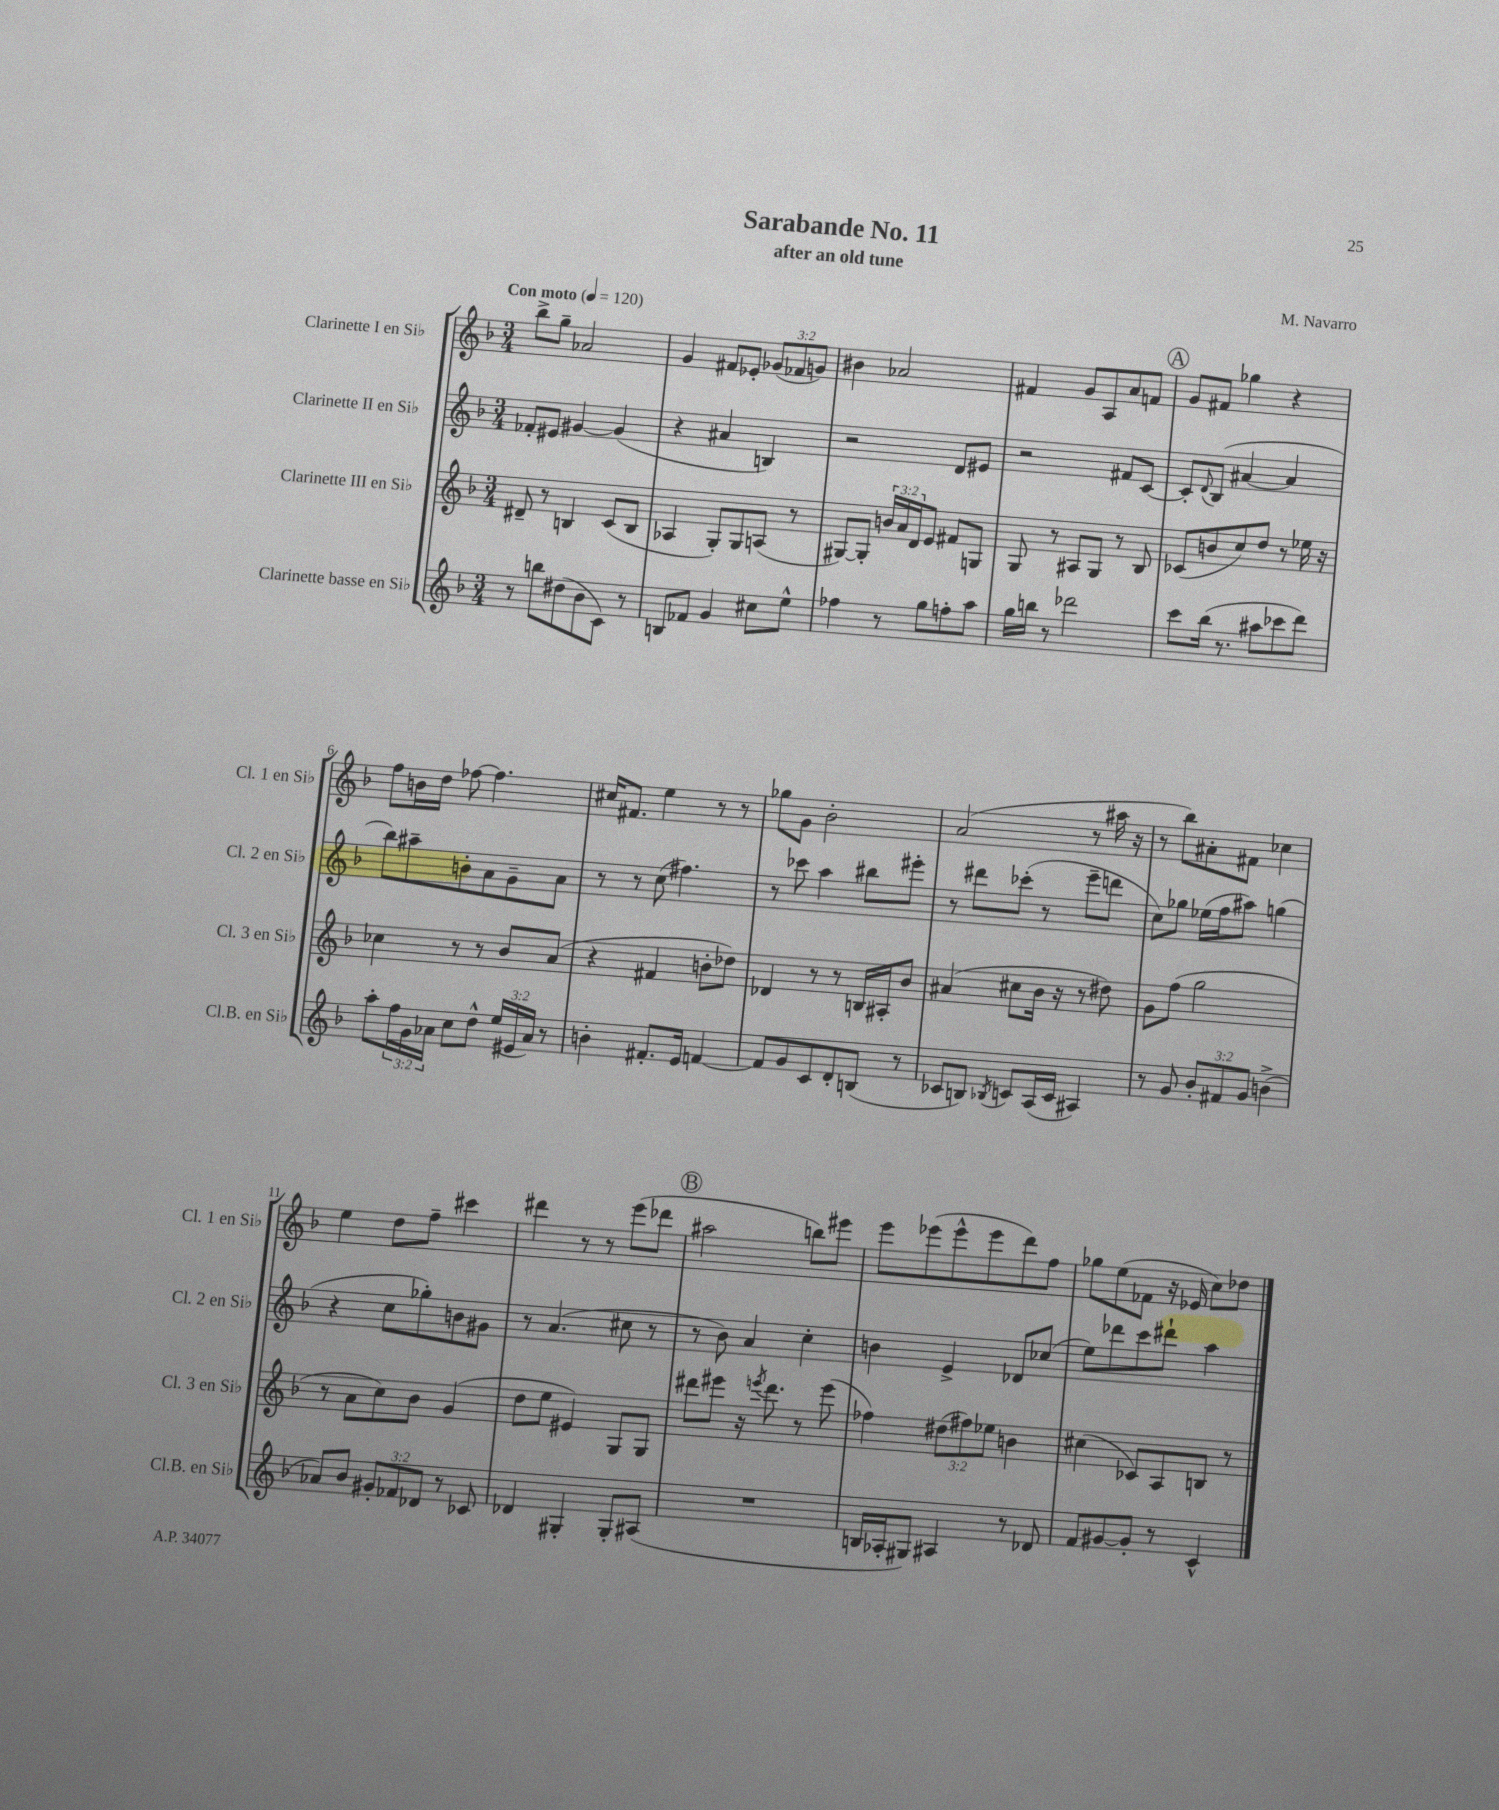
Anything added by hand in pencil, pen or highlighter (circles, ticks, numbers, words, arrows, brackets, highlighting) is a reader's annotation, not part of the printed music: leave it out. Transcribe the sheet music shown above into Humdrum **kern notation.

**kern	**kern	**kern	**kern
*part4	*part3	*part2	*part1
*staff4	*staff3	*staff2	*staff1
*I"Clarinette basse en Si♭	*I"Clarinette III en Si♭	*I"Clarinette II en Si♭	*I"Clarinette I en Si♭
*I'Cl.B. en Si♭	*I'Cl. 3 en Si♭	*I'Cl. 2 en Si♭	*I'Cl. 1 en Si♭
*clefG2	*clefG2	*clefG2	*clefG2
*k[b-]	*k[b-]	*k[b-]	*k[b-]
*M3/4	*M3/4	*M3/4	*M3/4
*MM120	*MM120	*MM120	*MM120
=1	=1	=1	=1
!	!	!	!LO:TX:a:B:t=Con moto
8r	8d#X~/	8f-X'/L	8bb-^\L
8bbn\L	8r	8e#X/J	8gg~\J
(8dd#X\	4Bn/	[4g#X/	2a-X/
8b-\	.	.	.
8c\J)	(8c/L	(4g#/]	.
8r	8B/J	.	.
=2	=2	=2	=2
8Bn/L	4A-X/	4r	4g/
8f-X/J	.	.	.
4g/	8G'/L)	4a#X/	8f#X/L
.	8G/	.	8e-X'/J
8cc#X\L	(8An/J	4Bn/)	(12g-X/L
.	.	.	12f-X/
8ee^^\J	8r	.	.
.	.	.	12gn/J)
=3	=3	=3	=3
4ff-X\	[8G#X/L)	2r	4b#X\
.	8G#'/J]	.	.
8r	24bn/LL	.	2a-X/
.	24a/	.	.
.	24d/J	.	.
8gg\L	8e/J	.	.
8ffn'\	8f#X/L	8d/L	.
8aa\J	8Gn/J	8e#X/J	.
=4	=4	=4	=4
16gg\LL	8G/	2r	4f#X/
16bbn\JJ	.	.	.
8r	8r	.	.
2ddd-X\	8A#X/L	.	8g/L
.	8G/J	.	8A/
.	8r	8f#X/L	8a/
.	8B-/	[8c/J	8fn/J
!!LO:REH:place=s1:t=A
=5	=5	=5	=5
8ccc\L	(8c-X/L	8c'/L]	8g/L
.	.	8qqd/	.
(16bb-\Jk	8bn/	(8B-/J	8f#X/J
8.r	.	.	.
.	8cc/)	[4a#X/	4gg-X\
8aa#X\L	8dd/J	.	.
8ccc-X\	8r	4a#/]	4r
8ddd\J)	16ee-X\	.	.
.	16r	.	.
!!LO:LB:g=z
=6	=6	=6	=6
8aa'\L	4cc-X\	8bb-\L)	8ff\L
24ff\L	.	8aa#X~\	16bn\L
24g\	.	.	.
.	.	.	16dd\JJ
24a-X\JJ	.	.	.
8cc\L	8r	8bn'\	[8ff-X\
8dd^^\J	8r	8a\	4.ff-\]
(24ee/LL	8b-/L	8g~\	.
24e#X/	.	.	.
24a-/JJ)	.	.	.
8r	(8a/J	8a\J	.
=7	=7	=7	=7
4bn'\	4r	8r	16cc#X/KL
.	.	.	8.f#X/J
.	.	8r	.
8.f#X'/L	4f#X/	(8cc\	4ee\
.	.	4.ff#X\)	.
16e/Jk	.	.	.
[4fn/	8bn'\L	.	8r
.	8dd-X\J)	.	8r
=8	=8	=8	=8
8f/L]	4d-X/	8r	8gg-X\L
8g/	.	8ccc-X\	8g\J
8c/	8r	4aa\	2b-'\
8d'/	8r	.	.
(8Bn/J	16Bn/LL	8bb#X\L	.
.	16A#X'/J	.	.
8r	8b-/J	8eee#X'\J	.
=9	=9	=9	=9
8c-X/L	(4a#X/	8r	(2a/
8Bn/J)	.	8ddd#X\L	.
8qB-X/	.	.	.
8cn/L	8cc#X\L	(8ccc-X'\J	.
(16A/L	16b-\Jk	8r	.
16c/JJ	16r	.	.
4A#X/)	8r	8eee~\L	8r
.	8dd#X\)	8dddn\J	16aa#X\
.	.	.	16r
=10	=10	=10	=10
8r	8g\L	8cc\L)	8r
8g/	(8ff\J	8gg-X\J	8bb-\L)
12b-'/L	2gg\	(16ee-X\LL	8a#X'\
.	.	16ff\J	.
12f#X/	.	.	.
.	.	8aa#X\J)	8f#X\J
12g/J	.	.	.
(4bn^\	.	(4ggn\	4cc-X\
!!LO:LB:g=z
=11	=11	=11	=11
8a-X/L)	8r	4r	4ee\
8b-/J	8a\L	.	.
12g#X'/L	8cc\)	8cc\L	8dd\L
12f-X/	.	.	.
.	8b-\J	8gg-X'\)	8ff~\J
12d-X/J	.	.	.
8r	(4g/	8bn\	4ccc#X\
8c-X/	.	8g#X\J	.
=12	=12	=12	=12
4d-X/	8dd\L	8r	4ddd#X\
.	8ee\J	(4.a/	.
4G#X'/	4e#X/)	.	8r
.	.	.	8r
8G#'/L	8G/L	8cc#X\	(8eee\L
(8A#X/J	8G/J	8r	8ddd-X\J
!!LO:REH:place=s1:t=B
=13	=13	=13	=13
2.r	8ddd#X\L	8r	2aa#X\
.	8eee#X\J	8b-\)	.
.	16r	4a/	.
.	8qeeen/	.	.
.	8.ddd#\	.	.
.	8r	4cc'\	8bbn\L)
.	(8eee\	.	8eee#X\J
=14	=14	=14	=14
16Bn/LL	4ff-X\)	4bn\	8eee\L
16A-X'/J	.	.	.
8G#X/J)	.	.	(8eee-X\
4A#X/	(12dd#X\L	4e^/	8eee-^^\
.	12ff#X\)	.	.
.	.	.	8eee-\
.	12ee-X\J	.	.
8r	4bn\	8d-X/L	8ddd\)
8d-X/	.	(8cc-X/J	8ff\J
=15	=15	=15	=15
8f/L	(4cc#X\	8ee\L)	8gg-X\L
[8g#X/	.	8ddd-X\	(8ee\
8g#'/J]	8c-X/L)	8ccc\	8f-X\J
8r	8A/	8ddd#X`\J	16r
.	.	.	16e-X/
4c^^/	8Bn/J	4aa\	8cc\L)
.	8r	.	8dd-X\J
==	==	==	==
*-	*-	*-	*-
